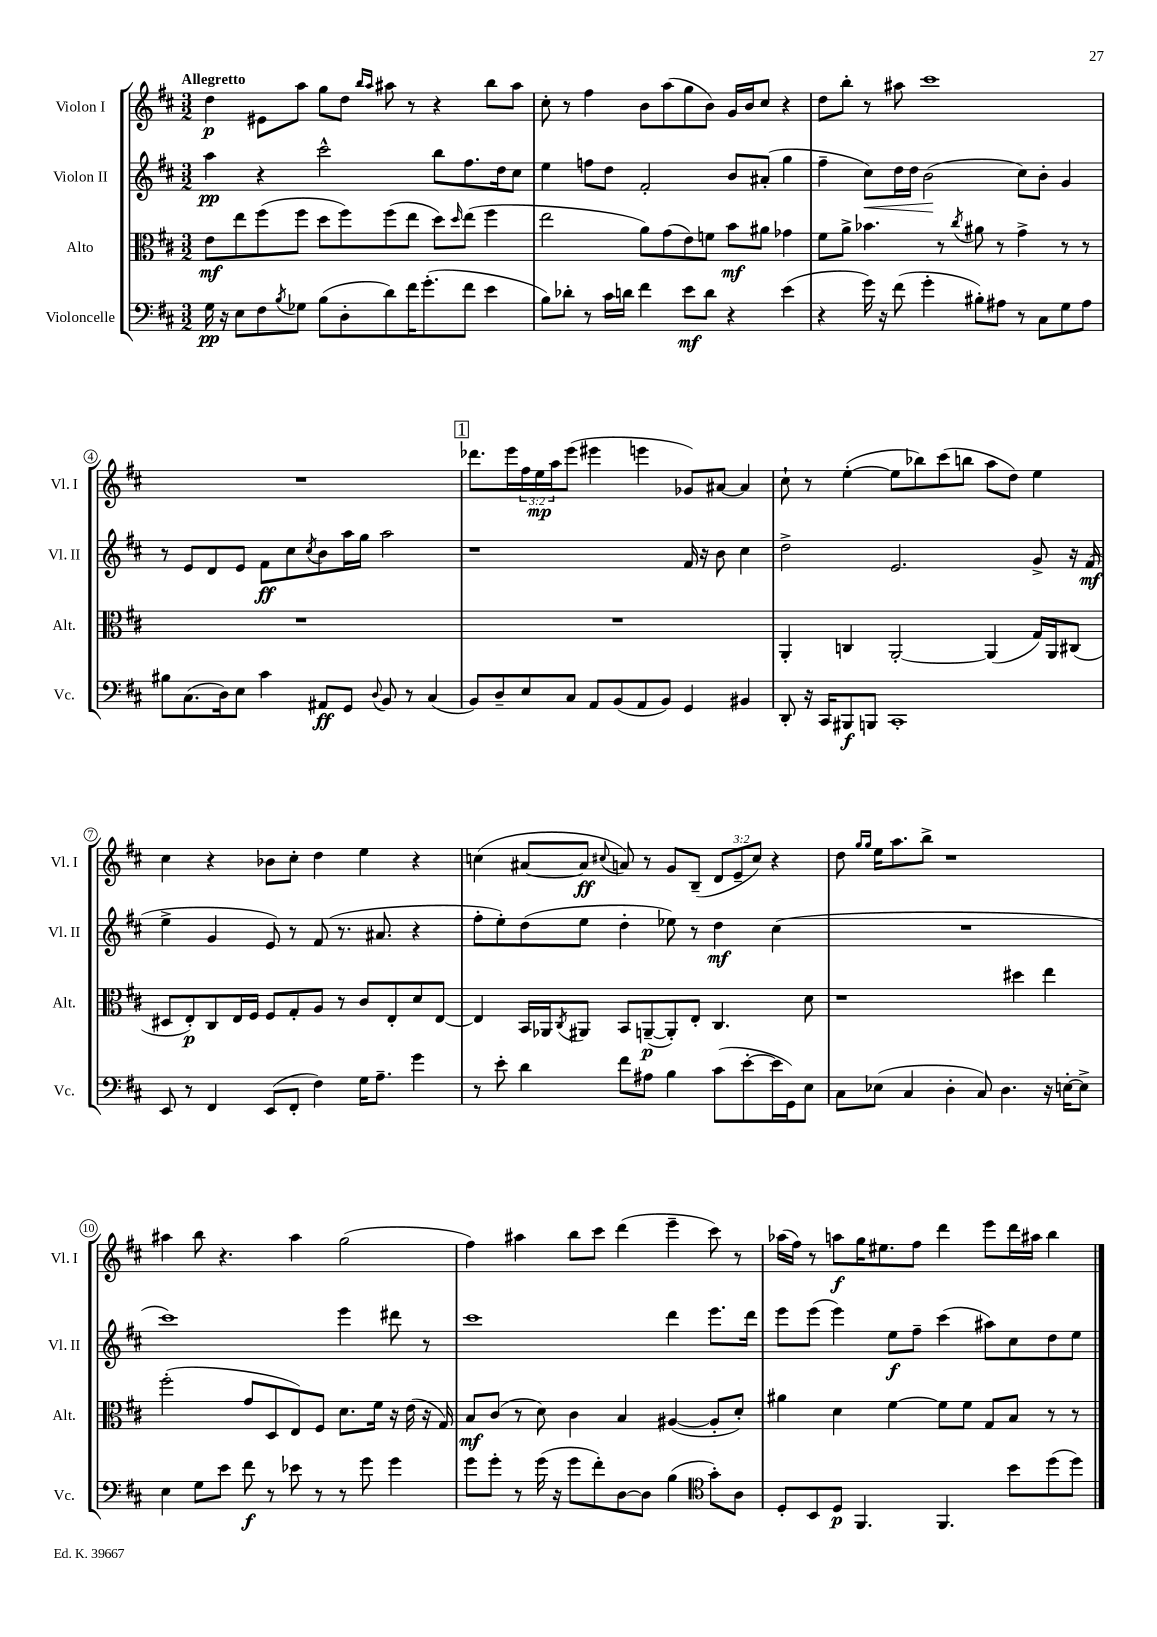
<<
\new StaffGroup <<
\new Staff = "s0" \with { instrumentName = "Violon I" shortInstrumentName = "Vl. I" } {
    \clef treble \key d \major \numericTimeSignature \time 3/2 \override Staff.TupletNumber.text = #tuplet-number::calc-fraction-text \tempo "Allegretto"
    d''4\p eis'8 a''8 g''8 d''8 \grace { b''16 a''16 } ais''8 r8 r4 b''8 ais''8 |
    cis''8-. r8 fis''4 b'8 a''8( g''8 b'8) g'16 b'16 cis''8 r4 |
    d''8 b''8-. r8 ais''8 cis'''1 |
    R1. |
    \mark \markup { \box "1" } des'''8. e'''16 \tuplet 3/2 { fis''16 e''16\mp a''16 } e'''8( eis'''4 e'''4 ges'8) ais'8~ ais'4 |
    cis''8-! r8 e''4~-.( e''8 bes''8) cis'''8( b''8 a''8 d''8) e''4 |
    cis''4 r4 bes'8 cis''8-. d''4 e''4 r4 |
    c''4( ais'8~ ais'8\ff \appoggiatura { cis''8 } a'8) r8 g'8 b8--( \tuplet 3/2 { d'8 e'8-- cis''8) } r4 |
    d''8 \grace { g''16 g''16 } e''16 a''8. b''8-> r1 |
    ais''4 b''8 r4. ais''4 g''2( |
    fis''4) ais''4 b''8 cis'''8 d'''4( e'''4-- cis'''8) r8 |
    aes''16( fis''16) r8 a''8\f g''16 eis''8. fis''8 d'''4 e'''8 d'''16 ais''16 b''4 \bar "|." |
}
\new Staff = "s1" \with { instrumentName = "Violon II" shortInstrumentName = "Vl. II" } {
    \clef treble \key d \major \numericTimeSignature \time 3/2
    a''4\pp r4 cis'''2-^ b''8 fis''8. d''16 cis''8 |
    e''4 f''8 d''8 fis'2-. b'8 ais'8-.( g''4 |
    fis''4-- cis''8\<) d''16 d''16 b'2\!( cis''8) b'8-. g'4 |
    r8 e'8 d'8 e'8 fis'8\ff cis''8 \acciaccatura { cis''8 } b'8 a''16 g''16 a''2 |
    \mark \markup { \box "1" } r1 fis'16 r16 b'8 cis''4 |
    d''2-> e'2. g'8-> r16 fis'16\mf( |
    e''4-> g'4 e'8) r8 fis'8( r8. ais'8. r4 |
    fis''8-. e''8-.) d''8( e''8 d''4-. ees''8) r8 d''4\mf cis''4( |
    R1. |
    cis'''1) e'''4 dis'''8 r8 |
    cis'''1 d'''4 e'''8. d'''16 |
    e'''8 e'''8( e'''4) e''8\f fis''8-- cis'''4( ais''8) cis''8 d''8 e''8 \bar "|." |
}
\new Staff = "s2" \with { instrumentName = "Alto" shortInstrumentName = "Alt." } {
    \clef alto \key d \major \numericTimeSignature \time 3/2
    e'8\mf e''8 fis''8( fis''8 d''8 fis''8) fis''8( e''8 d''8) \grace { d''16 } e''8( fis''4 |
    e''2 a'8) g'8( e'8) f'8 b'8\mf ais'8 ges'4 |
    fis'8 a'8-> bes'4. r8 \acciaccatura { cis''8 } ais'8 r8 g'4-> r8 r8 |
    R1. |
    \mark \markup { \box "1" } R1. |
    a,4-. c4 a,2~-. a,4( g16) a,16 cis8( |
    dis8 e8-.\p) cis8 e16 fis16 fis8 g8-. a8 r8 cis'8 e8-. d'8 e8~ |
    e4 b,16 aes,16 \acciaccatura { cis8 } ais,8 b,8 a,8~--\p( a,8-.) e8-. cis4. d'8 |
    r1 dis''4 e''4 |
    fis''2-.( g'8 d8 e8) fis8 d'8. fis'16 r16 e'16( r16 g16) |
    b8\mf cis'8( r8 d'8) cis'4 b4 ais4~( ais8-. d'8-.) |
    ais'4 d'4 fis'4~ fis'8 fis'8 g8 b8 r8 r8 \bar "|." |
}
\new Staff = "s3" \with { instrumentName = "Violoncelle" shortInstrumentName = "Vc." } {
    \clef bass \key d \major \numericTimeSignature \time 3/2
    g16\pp r16 e8 fis8 \acciaccatura { b8 } ges8 b8( d8-. d'8) fis'16 g'8.-.( fis'8 e'4 |
    b8) des'8-. r8 cis'16 d'16 fis'4 e'8\mf d'8 r4 e'4( |
    r4 g'16) r16 fis'8( g'4-. bis8-.) ais8 r8 cis8 g8 ais8 |
    bis8 cis8.( d16) e8 cis'4 ais,8\ff g,8 \appoggiatura { d8 } b,8 r8 cis4( |
    \mark \markup { \box "1" } b,8) d8-- e8 cis8 a,8 b,8( a,8 b,8) g,4 bis,4 |
    d,8-. r16 cis,16 bis,,8\f b,,8 cis,1-. |
    e,8 r8 fis,4 e,8( fis,8-. fis4) g16 a8.-- g'4 |
    r8 e'8-. d'4 fis'8 ais8 b4 cis'8( e'8~-. e'16 g,16) e8 |
    cis8 ees8( cis4 d4-. cis8) d4. r16 e16~-. e8-> |
    e4 g8 e'8 fis'8\f r8 ees'8 r8 r8 g'8 g'4 |
    g'8 g'8-. r8 g'16( r16 g'8 fis'8-.) d8~ d8 b4( \clef tenor g'8-.) a8 |
    d8-. b,8 d8\p fis,4. fis,4. b'8 d''8( d''8) \bar "|." |
}
>>
>>
\layout { \context { \Score \override BarNumber.stencil = #(make-stencil-circler 0.1 0.3 ly:text-interface::print) } }
